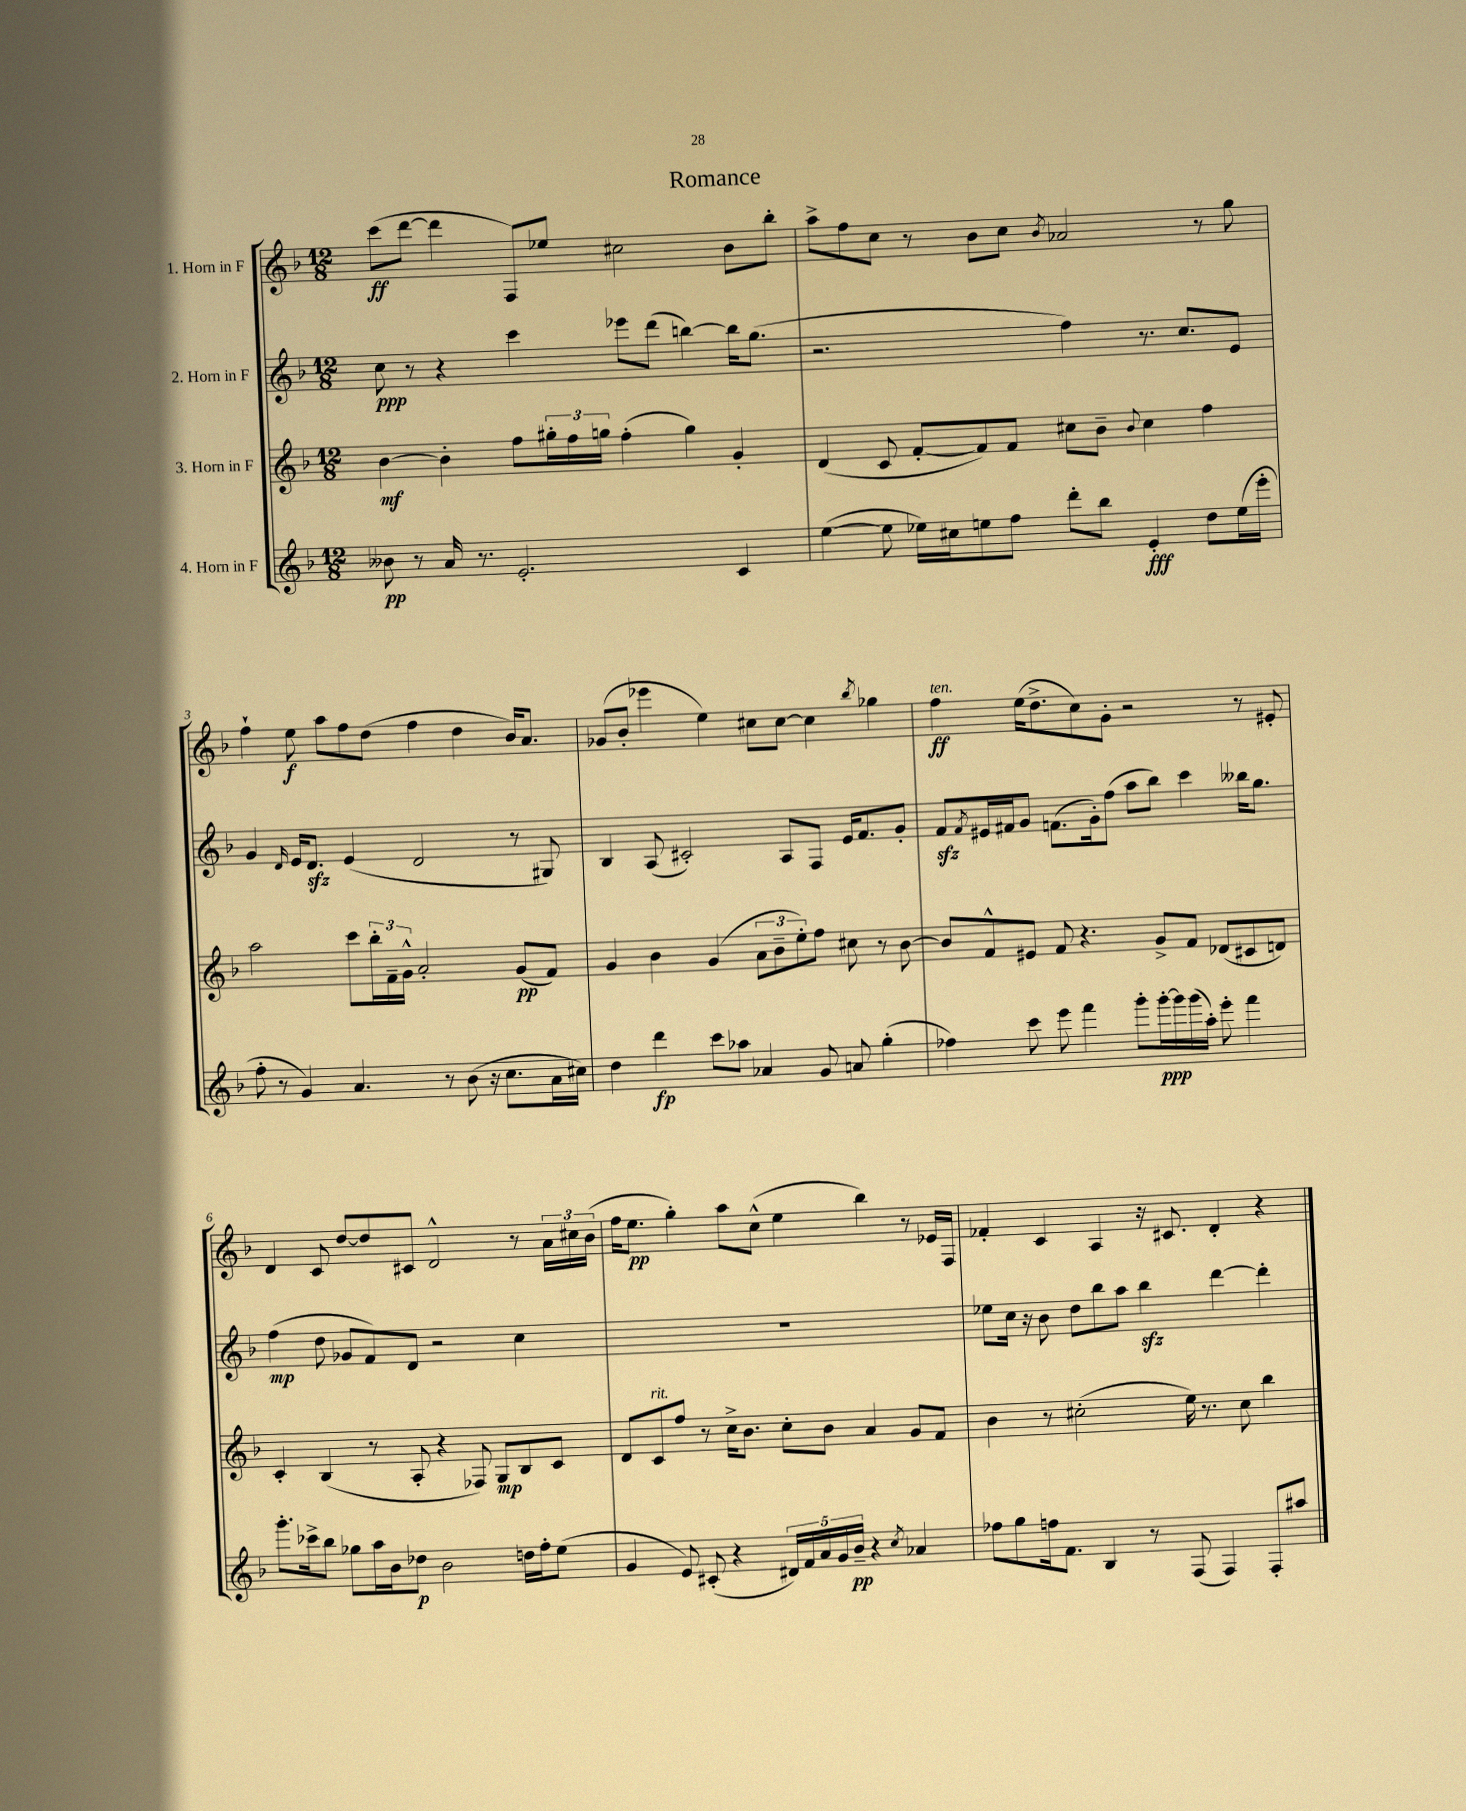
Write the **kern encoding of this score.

**kern	**kern	**kern	**kern
*staff4	*staff3	*staff2	*staff1
*clefG2	*clefG2	*clefG2	*clefG2
*k[b-]	*k[b-]	*k[b-]	*k[b-]
*M12/8	*M12/8	*M12/8	*M12/8
8b--	[4b-	8cc	(8ccc
8r	.	8r	[8ddd
16a	4b-']	4r	4ddd]
8.r	.	.	.
2.e'	8ff	4ccc	8F)
.	24gg#'	.	8ee-
.	24ff	.	.
.	24gg	.	.
.	(4ff'	8eee-	2cc#
.	.	(8ddd	.
.	4gg)	[4bb)	.
4c	4g'	16bb]	8b-
.	.	(8.gg	.
.	.	.	8bb-'
=	=	=	=
([4ee	(4d	2.r	8aa^
.	.	.	8ff
8ee]	8c	.	8cc
16ee-)	[8f'	.	8r
16cc#	.	.	.
8ee	8f])	.	8b-
8ff	8f	.	8cc
.	.	.	8qb-
8ddd'	8cc#	4ff)	2a-
8bb-	8b-~	.	.
.	8qqb-	.	.
4e'	4cc#	8.r	.
.	.	8.cc	.
8dd	4ff	.	8r
(16ee	.	8e	8gg
16eee'	.	.	.
=	=	=	=
8ff'	2aa	4g	4ff`
8r	.	.	.
.	.	16qqd	.
4g)	.	16e	8ee
.	.	8.d	.
.	.	.	8aa
4.a	8ccc	(4e	8ff
.	24bb-'	.	(8dd
.	24f~	.	.
.	24g^^	.	.
.	2a'	2d	4ff
8r	.	.	.
(8b-	.	.	4dd
16r	.	.	.
8.cc	.	.	.
.	(8g	8r	16b-)
.	.	.	8.a
16a	8f)	8G#)	.
16cc#)	.	.	.
=	=	=	=
4dd	4g	4B-	(8g-
.	.	.	8b-'
4ddd	4b-	(8A	4eee-
.	.	2c#')	.
8ccc	(4g	.	4ee)
8aa-	.	.	.
4a-	12a	.	8cc#
.	12b-~	.	.
.	.	8A	[8cc#
.	12ee')	.	.
8g	8ff	8F	4cc#]
8a	8cc#	16e	.
.	.	8.f	.
.	.	.	8qbb-
(4gg'	8r	.	4gg-
.	[8b-	8g'	.
=	=	=	=
4ff-)	8b-]	8f	4ff
.	.	8qf	.
.	8f^^	16e#	.
.	.	16f#	.
8ccc	8e#	8g	(16ee
.	.	.	8.dd^
8eee	8f	(8.f	.
4fff	4.r	.	8cc)
.	.	16g')	.
.	.	(8ff	8g'
8ggg'	.	8aa	2r
[16ggg'	8g^	8bb-)	.
16ggg]	.	.	.
(16ggg	8f	4ccc	.
16aa')	.	.	.
8eee'	(8d-	.	.
4fff	8c#	16bb--	8r
.	.	8.gg	.
.	8d)	.	8e#'
=	=	=	=
8.ggg'	4c'	(4ff	4d
16ccc-^	.	.	.
8bb-	(4B-	8dd	8c
8gg-	.	8g-	[8dd
16aa	8r	8f)	8dd]
16b-	.	.	.
8dd-	8A'	8d	8c#
2b-	4r	2r	2d^^
.	8F-)	.	.
.	8G	.	.
16dd	8B-	4cc	8r
16ff'	.	.	.
(8ee	8c	.	24a
.	.	.	24cc#
.	.	.	(24b-
=	=	=	=
4g	8d	1.r	16ff
.	.	.	8.ee
.	8c	.	.
8e)	8ff	.	4gg')
(8c#'	8r	.	.
4r	16cc^	.	8aa
.	8.b-	.	.
.	.	.	(8cc^^
20d#)	8cc'	.	4ee
20f	.	.	.
20a	.	.	.
.	8b-	.	.
20g	.	.	.
20b-~	.	.	.
4r	4a	.	4bb-)
8qcc	.	.	.
4a-	8g	.	8r
.	8f	.	16e-
.	.	.	16F
=	=	=	=
8ff-	4b-	8ee-	4f-'
8gg	.	16cc	.
.	.	16r	.
16ff	8r	8b-	4c
8.f	.	.	.
.	(2cc#'	8dd	.
4B-	.	8bb-	4A
.	.	8aa	.
8r	.	4bb-	16r
.	.	.	8.c#
(8F	16ee)	.	.
.	8.r	.	.
4F)	.	[4ddd	4d'
.	8cc#	.	.
8F'	4bb-	4ddd']	4r
8aa#	.	.	.
==	==	==	==
*-	*-	*-	*-
